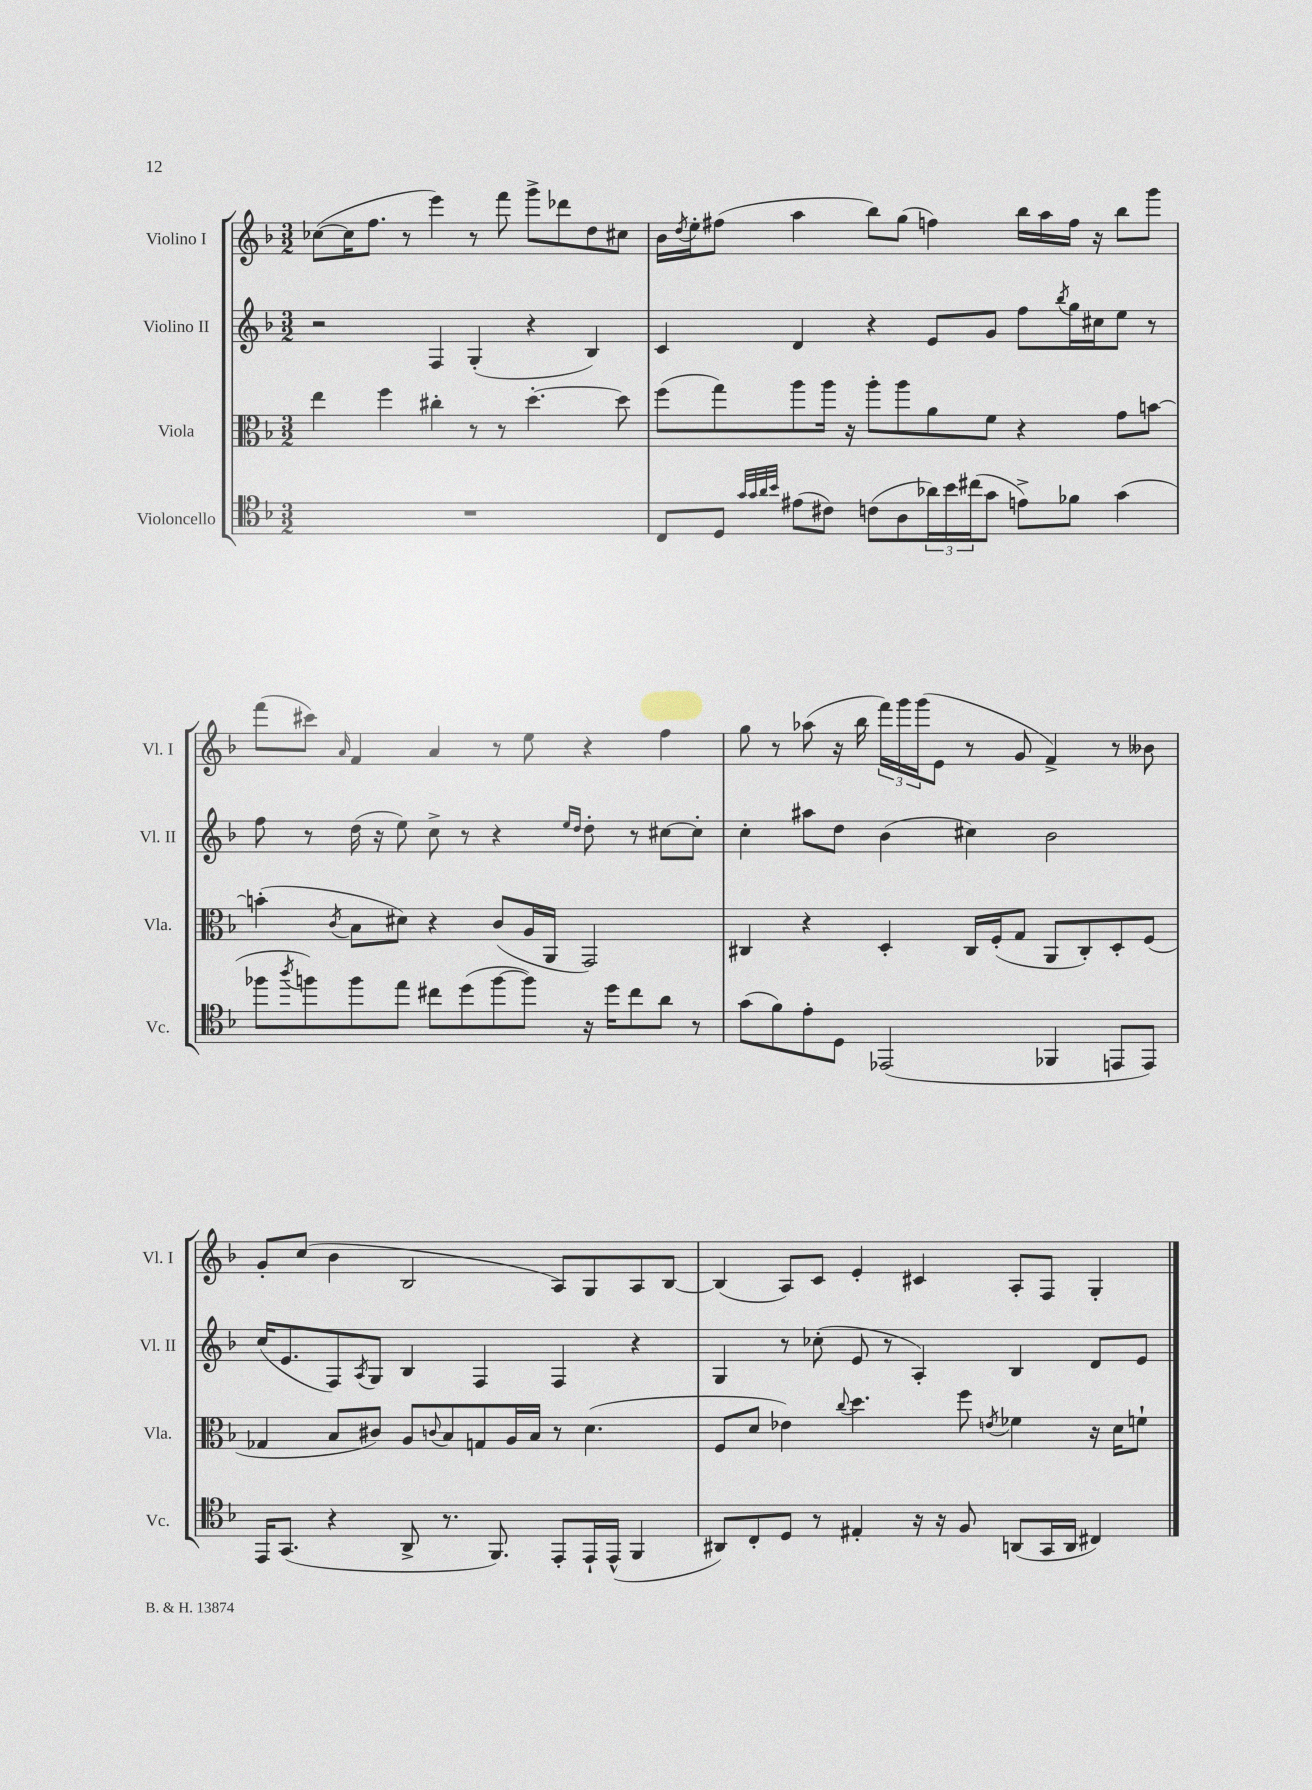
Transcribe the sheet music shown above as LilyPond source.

<<
\new StaffGroup <<
\new Staff = "s0" \with { instrumentName = "Violino I" shortInstrumentName = "Vl. I" } {
    \clef treble \key f \major \numericTimeSignature \time 3/2
    ces''8~( ces''16 f''8. r8 e'''4) r8 f'''8 g'''8-> des'''8 d''8 cis''8 |
    bes'16 \acciaccatura { d''8 } e''16-. fis''8( a''4 bes''8) g''8( f''4) bes''16 a''16 f''16 r16 bes''8 g'''8 |
    f'''8( cis'''8) \grace { a'16 } f'4 a'4 r8 e''8 r4 f''4 |
    g''8 r8 aes''8( r16 bes''16 \tuplet 3/2 { f'''16) g'''16 g'''16( } e'8 r8 g'8 f'4->) r8 beses'8 |
    g'8-. c''8( bes'4 bes2 a8) g8 a8 bes8~ |
    bes4( a8) c'8 e'4-. cis'4 a8-. f8 g4-. \bar "|." |
}
\new Staff = "s1" \with { instrumentName = "Violino II" shortInstrumentName = "Vl. II" } {
    \clef treble \key f \major \numericTimeSignature \time 3/2
    r2 f4 g4-.( r4 bes4) |
    c'4 d'4 r4 e'8 g'8 f''8 \acciaccatura { bes''8 } g''16 cis''16 e''8 r8 |
    f''8 r8 d''16( r16 e''8) c''8-> r8 r4 \grace { e''16 d''16 } d''8-. r8 cis''8~ cis''8-. |
    c''4-. ais''8 d''8 bes'4( cis''4) bes'2 |
    c''16( e'8. f8) \acciaccatura { a8 } g8 bes4 f4 f4 r4 |
    g4 r8 ces''8-.( e'8 r8 a4-.) bes4 d'8 e'8 \bar "|." |
}
\new Staff = "s2" \with { instrumentName = "Viola" shortInstrumentName = "Vla." } {
    \clef alto \key f \major \numericTimeSignature \time 3/2
    e''4 f''4 cis''4-. r8 r8 d''4.~-. d''8 |
    f''8( g''8) a''8 a''16 r16 a''8-. a''8 a'8 f'8 r4 g'8 b'8~ |
    b'4-.( \acciaccatura { c'8 } bes8 dis'8) r4 c'8( a16 a,16 g,2) |
    cis4 r4 d4-. cis16 f16-.( g8 a,8 cis8-.) d8-. f8( |
    ges4 bes8 cis'8) a8 \appoggiatura { c'8 } bes8 g8 a16 bes16 r8 d'4.( |
    f8 d'8 ees'4) \appoggiatura { c''8 } d''4. f''8 \acciaccatura { e'8 } fes'4 r16 d'16 f'8-! \bar "|." |
}
\new Staff = "s3" \with { instrumentName = "Violoncello" shortInstrumentName = "Vc." } {
    \clef tenor \key f \major \numericTimeSignature \time 3/2
    R1. |
    c8 d8 \grace { g'32 g'32 a'32 bes'32 } eis'8( cis'8) c'8( a8 \tuplet 3/2 { aes'16) bes'16 cis''16( } g'8 e'8->) fes'8 g'4( |
    fes''8 \acciaccatura { a''8 } f''8) f''8 e''8 cis''8 d''8( f''8~ f''8) r16 d''16 cis''8 a'8 r8 |
    g'8( f'8) e'8-. d8 ees,2( fes,4 e,8 e,8) |
    e,16 g,8.( r4 a,8-> r8. f,8.) e,8-. e,16-! e,16-^( f,4 |
    ais,8) c8-. d8 r8 eis4-. r16 r16 f8 a,8( g,16 a,16 cis4) \bar "|." |
}
>>
>>
\layout { \context { \Score \remove "Bar_number_engraver" } }
